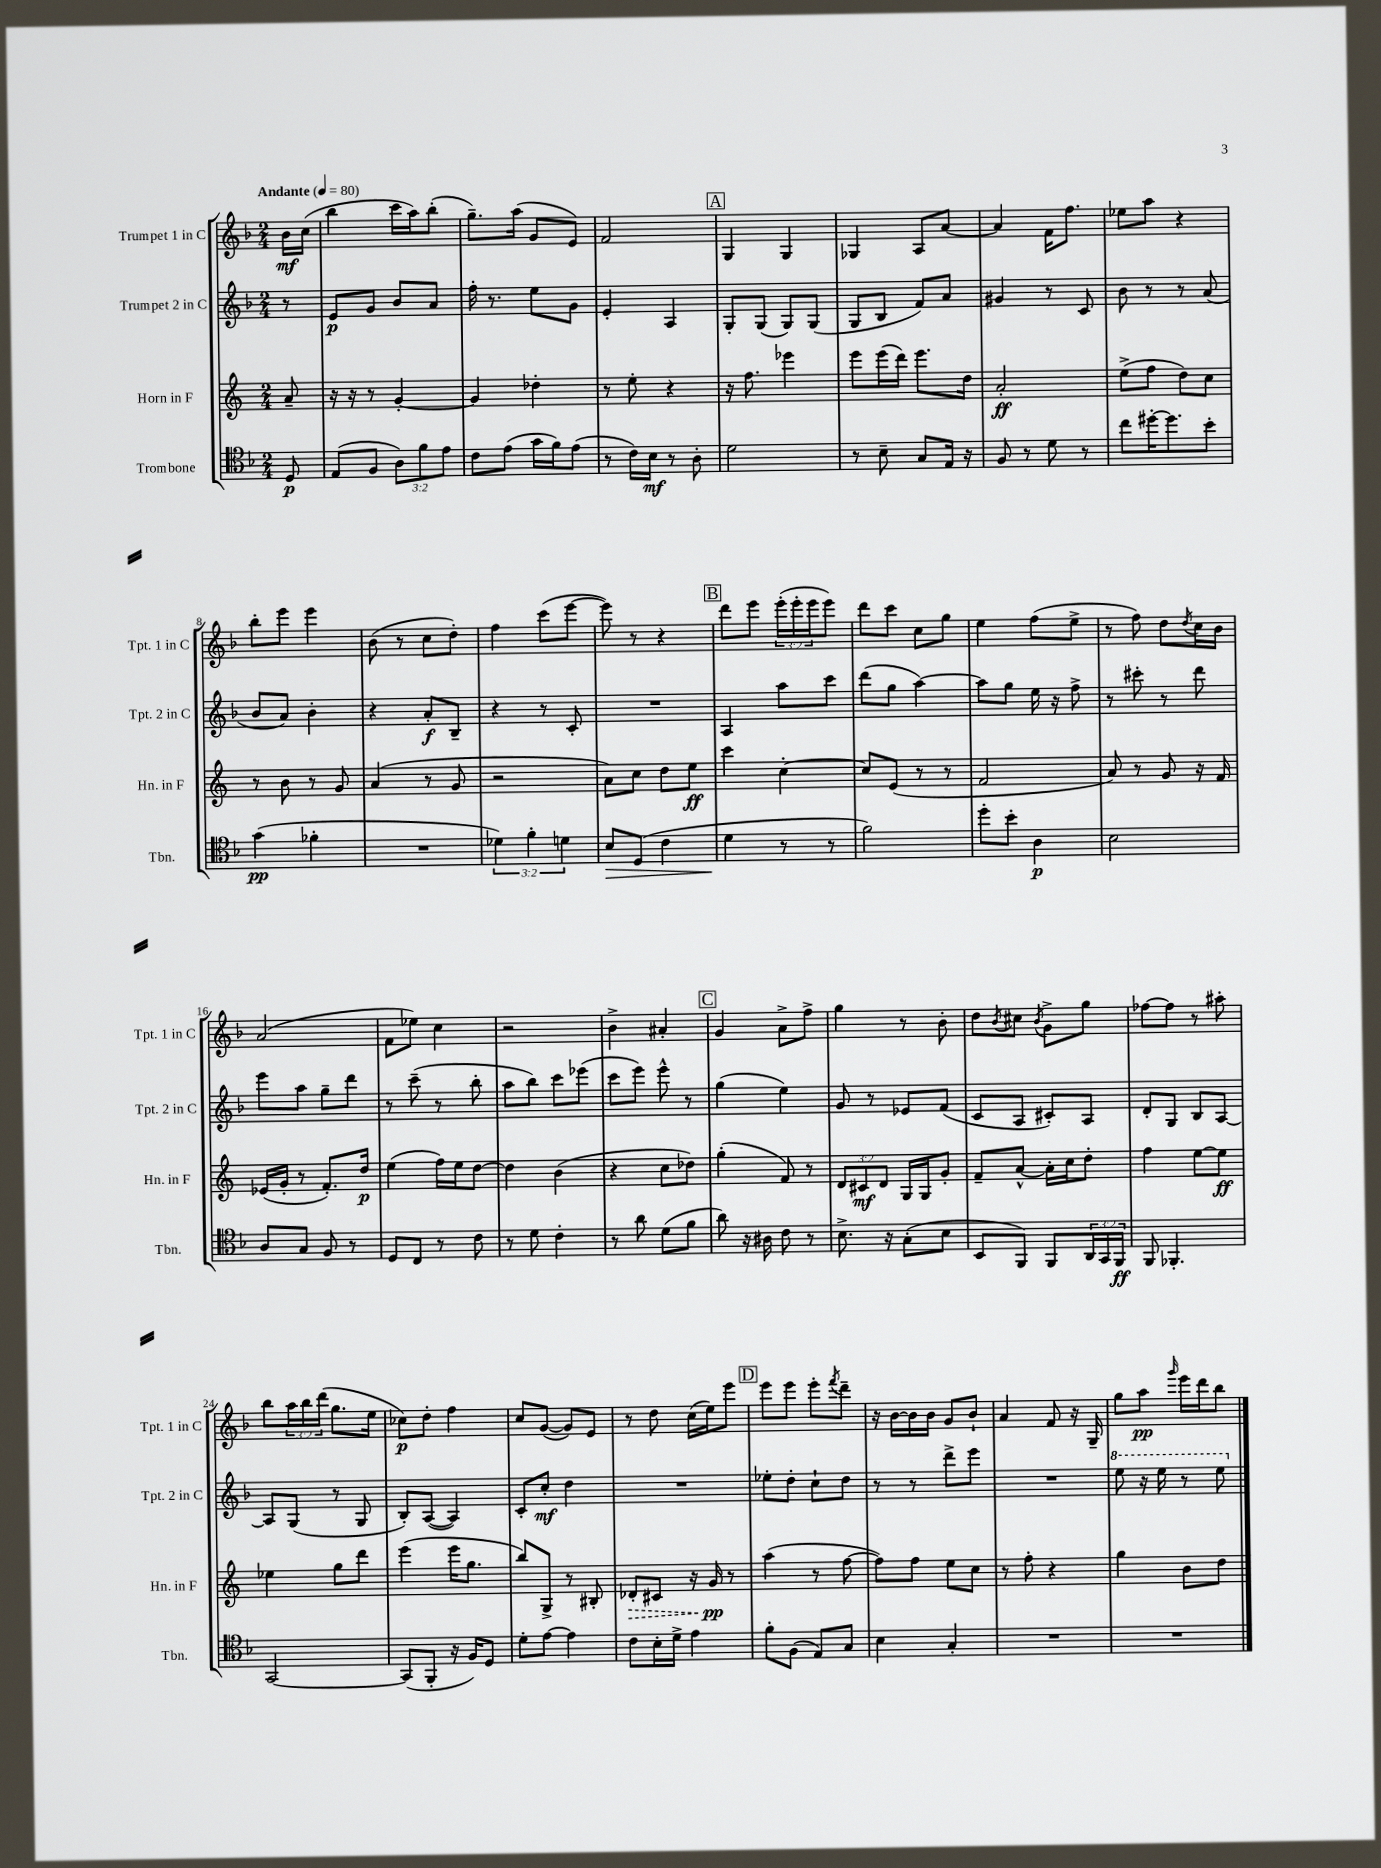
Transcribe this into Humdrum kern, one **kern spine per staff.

**kern	**dynam	**kern	**dynam	**kern	**dynam	**kern	**dynam
*part4	*part4	*part3	*part3	*part2	*part2	*part1	*part1
*staff4	*staff4	*staff3	*staff3	*staff2	*staff2	*staff1	*staff1
*I"Trombone	*	*I"Horn in F	*	*I"Trumpet 2 in C	*	*I"Trumpet 1 in C	*
*I'Tbn.	*	*I'Hn. in F	*	*I'Tpt. 2 in C	*	*I'Tpt. 1 in C	*
*clefC4	*	*clefG2	*	*clefG2	*	*clefG2	*
*k[b-]	*	*k[]	*	*k[b-]	*	*k[b-]	*
*M2/4	*	*M2/4	*	*M2/4	*	*M2/4	*
*MM80	*	*MM80	*	*MM80	*	*MM80	*
=	=	=	=	=	=	=	=
!	!	!	!	!	!	!LO:TX:a:B:t=Andante	!
8D/	p	8a~/	.	8r	.	16b-\LL	mf
.	.	.	.	.	.	(16cc\JJ	.
=1	=1	=1	=1	=1	=1	=1	=1
(8E/L	.	16r	.	8e/L	p	4bb-\	.
.	.	16r	.	.	.	.	.
8F/J	.	8r	.	8g/J	.	.	.
12A\L)	.	[4g'/	.	8b-/L	.	16ccc\LL	.
.	.	.	.	.	.	16aa\J)	.
12f\	.	.	.	.	.	.	.
.	.	.	.	8a/J	.	(8bb-'\J	.
12e\J	.	.	.	.	.	.	.
=2	=2	=2	=2	=2	=2	=2	=2
8c\L	.	4g/]	.	16ff'\	.	8.gg~\L)	.
.	.	.	.	8.r	.	.	.
(8e\J	.	.	.	.	.	.	.
.	.	.	.	.	.	(16aa\Jk	.
16g\LL	.	4dd-X'\	.	8ee\L	.	8g/L	.
16f\J)	.	.	.	.	.	.	.
(8e\J	.	.	.	8g\J	.	8e/J)	.
=3	=3	=3	=3	=3	=3	=3	=3
8r	.	8r	.	4e'/	.	2f/	.
16c\LL)	.	8ee'\	.	.	.	.	.
16B-\JJ	mf	.	.	.	.	.	.
8r	.	4r	.	4A/	.	.	.
8A'\	.	.	.	.	.	.	.
!!LO:REH:place=s1:t=A
=4	=4	=4	=4	=4	=4	=4	=4
2d\	.	16r	.	8G'/L	.	4G/	.
.	.	8.ff\	.	.	.	.	.
.	.	.	.	(8G/J	.	.	.
.	.	4eee-X\	.	8G/L)	.	4G/	.
.	.	.	.	(8G/J	.	.	.
=5	=5	=5	=5	=5	=5	=5	=5
8r	.	8eee\L	.	8G/L	.	4G-X/	.
8B-~\	.	(16eee\L	.	8B-/J	.	.	.
.	.	16ddd\JJ)	.	.	.	.	.
8G/L	.	8.eee\L	.	8f/L)	.	8A/L	.
16E/Jk	.	.	.	8a/J	.	[8a/J	.
16r	.	16dd\Jk	.	.	.	.	.
=6	=6	=6	=6	=6	=6	=6	=6
8F/	.	2a'/	ff	4g#X/	.	4a/]	.
8r	.	.	.	.	.	.	.
8d\	.	.	.	8r	.	16f\KL	.
.	.	.	.	.	.	8.ff\J	.
8r	.	.	.	8c/	.	.	.
=7	=7	=7	=7	=7	=7	=7	=7
8cc\L	.	(8ee^\L	.	8b-\	.	8ee-X\L	.
[16dd#X'\K	.	8ff\J	.	8r	.	8aa\J	.
8.dd#\]	.	.	.	.	.	.	.
.	.	8dd\L)	.	8r	.	4r	.
8b-'\J	.	8cc\J	.	(8a/	.	.	.
!!LO:LB:g=z
=8	=8	=8	=8	=8	=8	=8	=8
(4g\	pp	8r	.	8b-/L	.	8bb-'\L	.
.	.	8b\	.	8a/J)	.	8eee\J	.
4f-X'\	.	8r	.	4b-'\	.	4eee\	.
.	.	8g/	.	.	.	.	.
=9	=9	=9	=9	=9	=9	=9	=9
2r	.	(4a/	.	4r	.	(8b-\	.
.	.	.	.	.	.	8r	.
.	.	8r	.	8a'/L	f	8cc\L	.
.	.	8g/	.	8B-~/J	.	8dd'\J)	.
=10	=10	=10	=10	=10	=10	=10	=10
6d-X\)	.	2r	.	4r	.	4ff\	.
6f'\	.	.	.	.	.	.	.
.	.	.	.	8r	.	(8ccc\L	.
6dn\	.	.	.	.	.	.	.
.	.	.	.	8c'/	.	[8eee\J	.
=11	=11	=11	=11	=11	=11	=11	=11
!	!LO:HP:b	!	!	!	!	!	!
8B-/L	>	8a\L)	.	2r	.	8eee\])	.
(8D/J	.	8cc\J	.	.	.	8r	.
4c\	.	8dd\L	.	.	.	4r	.
.	.	8ee\J	ff	.	.	.	.
!!LO:REH:place=s1:t=B
=12	=12	=12	=12	=12	=12	=12	=12
4d\	.	4ccc\	.	4A/	.	8ddd\L	.
.	.	.	.	.	.	8eee\J	.
8r	]	[4cc'\	.	8aa\L	.	(24eee'\LL	.
.	.	.	.	.	.	24eee'\	.
.	.	.	.	.	.	24eee\J	.
8r	.	.	.	8ccc\J	.	8eee\J)	.
=13	=13	=13	=13	=13	=13	=13	=13
2f\)	.	8cc/L]	.	(8ddd\L	.	8ddd\L	.
.	.	(8e/J	.	8gg\J	.	8ccc\J	.
.	.	8r	.	[4aa\)	.	8cc\L	.
.	.	8r	.	.	.	8gg\J	.
=14	=14	=14	=14	=14	=14	=14	=14
8dd'\L	.	2f/	.	8aa\L]	.	4ee\	.
8b-'\J	.	.	.	8gg\J	.	.	.
4A\	p	.	.	16ee\	.	(8ff\L	.
.	.	.	.	16r	.	.	.
.	.	.	.	8ff^\	.	8ee^\J	.
=15	=15	=15	=15	=15	=15	=15	=15
2B-\	.	8a/)	.	8r	.	8r	.
.	.	8r	.	8ccc#X'\	.	8ff\)	.
.	.	8g/	.	8r	.	8dd\L	.
.	.	.	.	.	.	8qdd/	.
.	.	16r	.	8ddd\	.	16cc\L	.
.	.	16f/	.	.	.	16b-\JJ	.
!!LO:LB:g=z
=16	=16	=16	=16	=16	=16	=16	=16
8A/L	.	(16e-X/LL	.	8eee\L	.	(2a/	.
.	.	16g'/JJ	.	.	.	.	.
8G/J	.	8r	.	8aa\J	.	.	.
8F/	.	8.f'/L)	.	8gg~\L	.	.	.
8r	.	.	.	8ddd\J	.	.	.
.	.	16dd/Jk	p	.	.	.	.
=17	=17	=17	=17	=17	=17	=17	=17
8D/L	.	(4ee\	.	8r	.	8f\L	.
8C/J	.	.	.	(8ccc~\	.	8ee-X\J)	.
8r	.	16ff\LL)	.	8r	.	4cc\	.
.	.	16ee\J	.	.	.	.	.
8c\	.	[8dd\J	.	8bb-'\	.	.	.
=18	=18	=18	=18	=18	=18	=18	=18
8r	.	4dd\]	.	8aa\L	.	2r	.
8d\	.	.	.	8bb-\J)	.	.	.
4c'\	.	(4b\	.	8ccc\L	.	.	.
.	.	.	.	(8eee-X\J	.	.	.
=19	=19	=19	=19	=19	=19	=19	=19
8r	.	4r	.	8ccc\L	.	4b-^\	.
8a\	.	.	.	8eee\J)	.	.	.
(8d\L	.	8cc\L	.	8eee^^\	.	4a#X'/	.
8f\J	.	8dd-X\J)	.	8r	.	.	.
!!LO:REH:place=s1:t=C
=20	=20	=20	=20	=20	=20	=20	=20
8a\)	.	(4gg'\	.	(4gg\	.	4g/	.
16r	.	.	.	.	.	.	.
16A#X\	.	.	.	.	.	.	.
8c\	.	8f/)	.	4ee\)	.	8a^\L	.
8r	.	8r	.	.	.	8ff^\J	.
=21	=21	=21	=21	=21	=21	=21	=21
8.B-^\	.	12d/L	.	8g/	.	4gg\	.
.	.	12c#X/	mf	.	.	.	.
.	.	.	.	8r	.	.	.
.	.	12d/J	.	.	.	.	.
16r	.	.	.	.	.	.	.
(8G'\L	.	16G/LL	.	8e-X/L	.	8r	.
.	.	16G/J	.	.	.	.	.
8B-\J	.	8g'/J	.	(8f/J	.	8b-'\	.
=22	=22	=22	=22	=22	=22	=22	=22
8BB-/L	.	8f~/L	.	8c/L	.	8dd\L	.
.	.	.	.	.	.	8qb-/	.
8FF/J)	.	[8a^^/J	.	8A/J	.	8cc#X\J	.
.	.	.	.	.	.	8qb-/	.
8FF/L	.	16a'\LL]	.	8c#X'/L)	.	8g^\L	.
.	.	16cc\J	.	.	.	.	.
24AA/L	.	8dd'\J	.	8A/J	.	8gg\J	.
24GG/	.	.	.	.	.	.	.
24FF/JJ	ff	.	.	.	.	.	.
=23	=23	=23	=23	=23	=23	=23	=23
8FF/	.	4ff\	.	8d'/L	.	[8ff-X\L	.
4.FF-X'/	.	.	.	8G/J	.	8ff-\J]	.
.	.	[8ee\L	.	8B-/L	.	8r	.
.	.	8ee\J]	ff	[8A/J	.	8aa#X'\	.
!!LO:LB:g=z
=24	=24	=24	=24	=24	=24	=24	=24
[2GG/	.	4ee-X\	.	8A/L]	.	8bb-\L	.
.	.	.	.	(8G/J	.	24aa\L	.
.	.	.	.	.	.	24bb-\	.
.	.	.	.	.	.	(24ddd\JJ	.
.	.	8gg\L	.	8r	.	8.gg\L	.
.	.	8ddd\J	.	8G/	.	.	.
.	.	.	.	.	.	16ee\Jk	.
=25	=25	=25	=25	=25	=25	=25	=25
(8GG/L]	.	(4eee\	.	8B-'/L)	.	8cc-X\L)	p
8FF'/J	.	.	.	([8A/J	.	8dd'\J	.
16r	.	16eee\KL	.	4A/])	.	4ff\	.
16F/KL)	.	8.gg\J	.	.	.	.	.
8D/J	.	.	.	.	.	.	.
=26	=26	=26	=26	=26	=26	=26	=26
8d'\L	.	8bb/L)	.	8c'/L	.	8cc/L	.
[8e\J	.	8G^/J	.	8cc'/J	mf	([8g/J	.
4e\]	.	8r	.	4dd\	.	8g/L])	.
.	.	8B#X'/	.	.	.	8e/J	.
=27	=27	=27	=27	=27	=27	=27	=27
!	!	!	!LO:HP:b	!	!	!	!
8c\L	.	8d-X'/L	>	2r	.	8r	.
16B-'\L	.	8c#X/J	.	.	.	8dd\	.
16d^\JJ	.	.	.	.	.	.	.
4e\	.	16r	.	.	.	(16cc\LL	.
.	.	16g/	pp	.	.	16ee\J)	.
.	.	8r	]	.	.	8eee\J	.
!!LO:REH:place=s1:t=D
=28	=28	=28	=28	=28	=28	=28	=28
8f'\L	.	(4aa\	.	8ee-X'\L	.	8eee\L	.
(8F\J	.	.	.	8dd'\J	.	8eee\J	.
8E/L)	.	8r	.	8cc`\L	.	8eee'\L	.
.	.	.	.	.	.	8qfff/	.
8G/J	.	[8ff\	.	8dd\J	.	8ddd~\J	.
=29	=29	=29	=29	=29	=29	=29	=29
4B-\	.	8ff\L])	.	8r	.	16r	.
.	.	.	.	.	.	[16b-\LL	.
.	.	8ff\J	.	8r	.	16b-\]	.
.	.	.	.	.	.	16b-\JJ	.
4G'/	.	8ee\L	.	8ddd^\L	.	8g/L	.
.	.	8cc\J	.	8eee\J	.	8b-`/J	.
=30	=30	=30	=30	=30	=30	=30	=30
2r	.	8r	.	2r	.	4a/	.
.	.	8ff'\	.	.	.	.	.
.	.	4r	.	.	.	8f/	.
.	.	.	.	.	.	16r	.
.	.	.	.	.	.	16G~/	.
=31	=31	=31	=31	=31	=31	=31	=31
*	*	*	*	*8va	*	*	*
2r	.	4gg\	.	8eee\	.	8gg\L	.
.	.	.	.	16r	.	8aa\J	pp
.	.	.	.	16eee\	.	.	.
.	.	.	.	.	.	16qqggg/	.
.	.	8b\L	.	8r	.	16eee\LL	.
.	.	.	.	.	.	16ddd\J	.
.	.	8dd\J	.	8eee\	.	8bb-\J	.
*	*	*	*	*X8va	*	*	*
==	==	==	==	==	==	==	==
*-	*-	*-	*-	*-	*-	*-	*-
